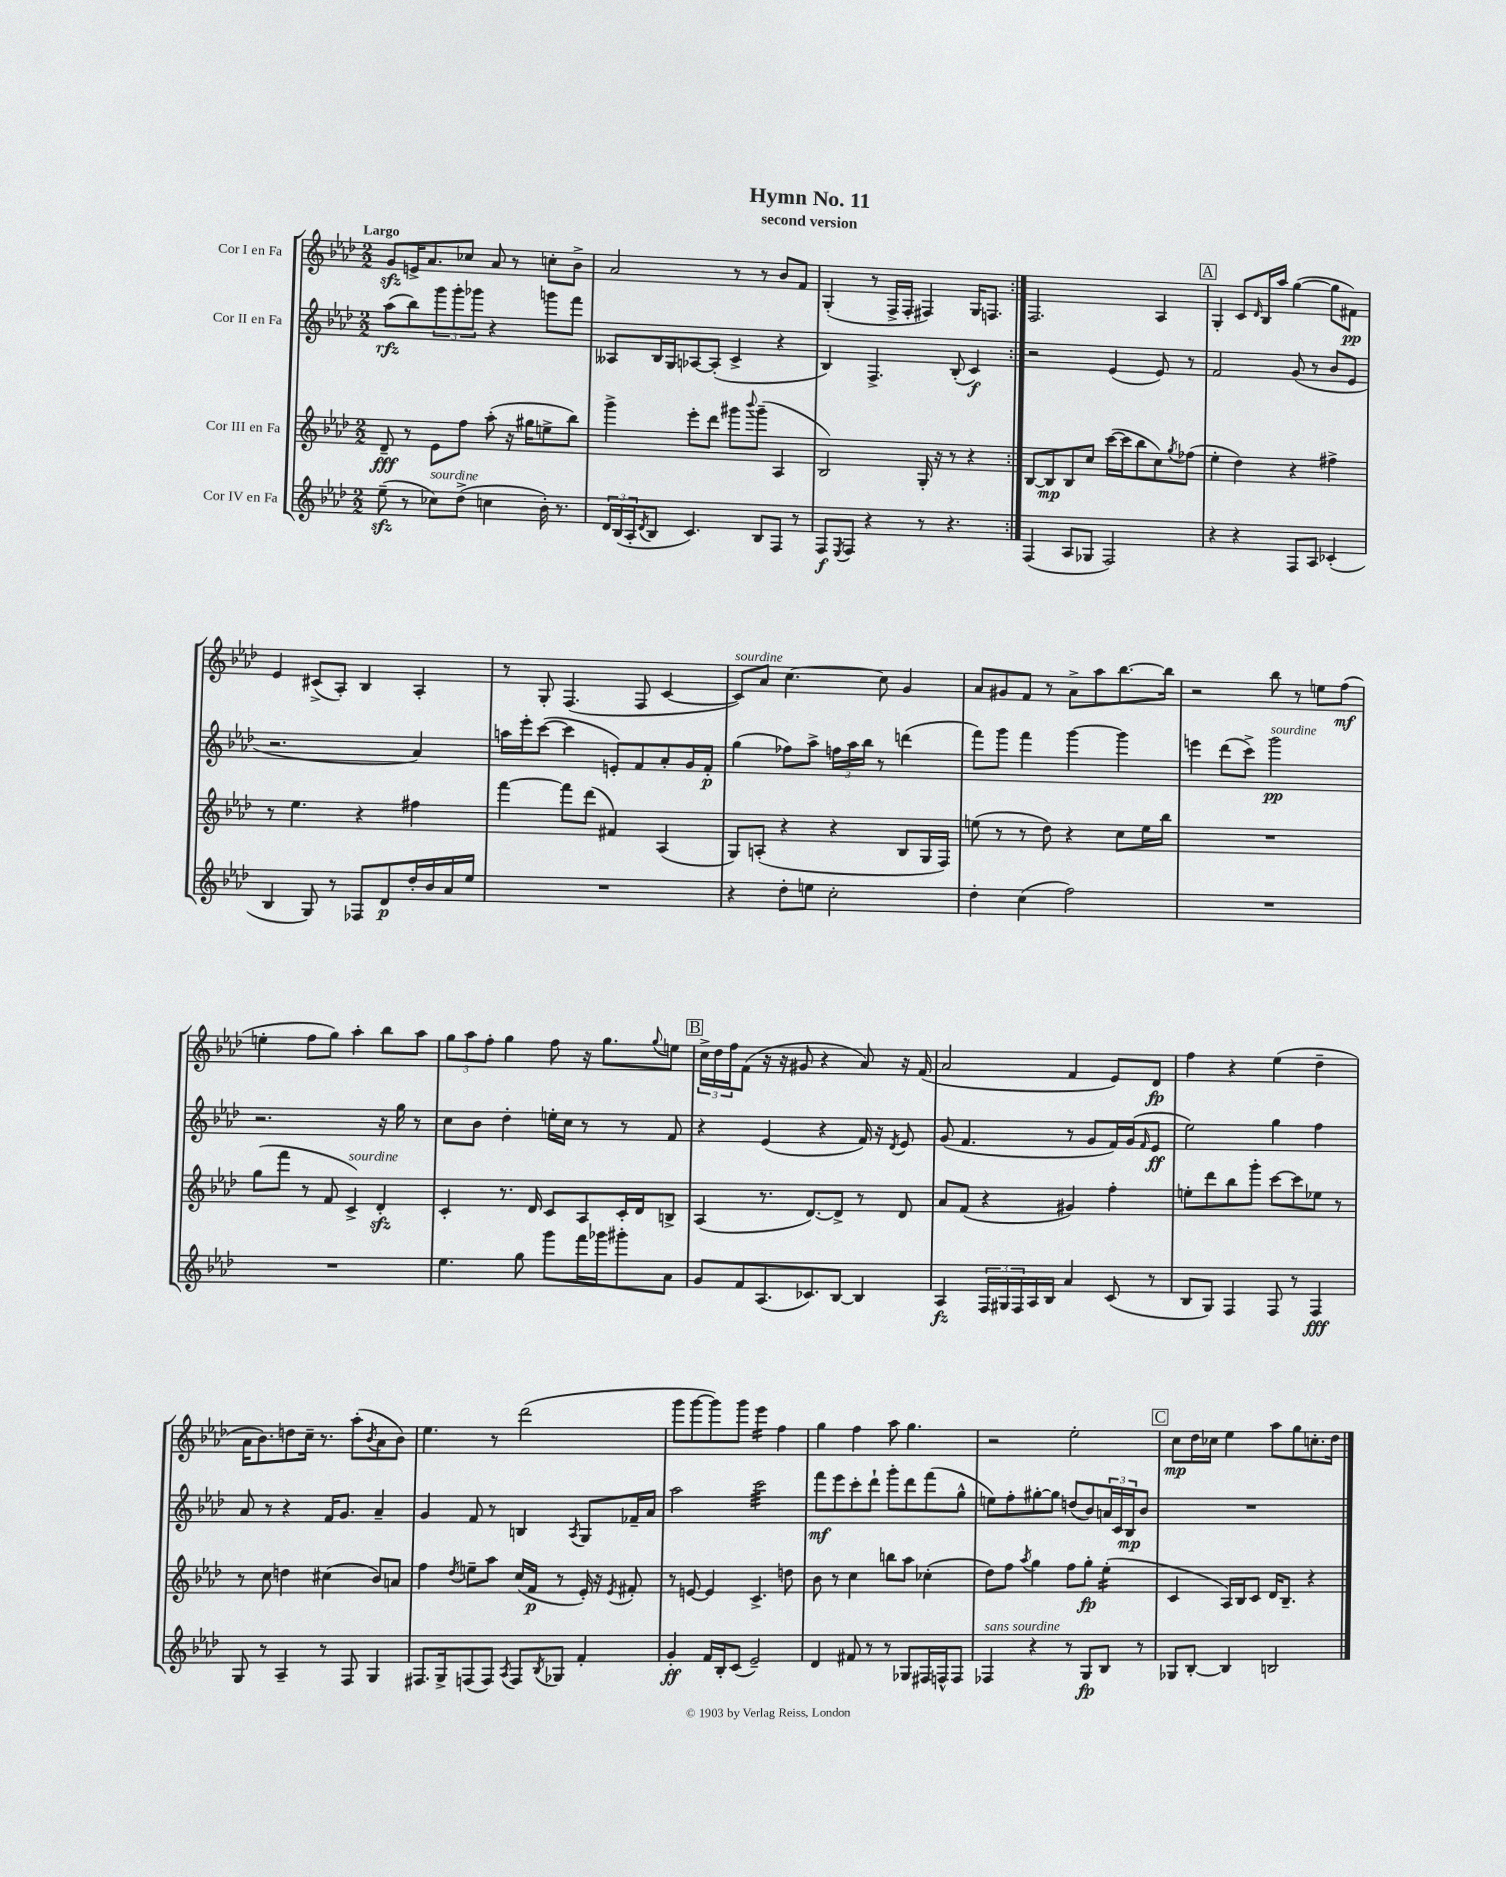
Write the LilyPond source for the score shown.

\header { title = "Hymn No. 11" subtitle = "second version" }
<<
\new StaffGroup <<
\new Staff = "s0" \with { instrumentName = "Cor I en Fa" } {
    \clef treble \key aes \major \numericTimeSignature \time 2/2 \tempo "Largo"
    \repeat volta 2 { g'8\sfz e'16-> aes'8. ces''8 aes'8 r8 c''8-. bes'8-> |
    aes'2 r8 r8 bes'8 f'8 |
    g4-.( r8 f16-> f16-. fis4) g16 f8. | }
    f2. aes4 |
    \mark \markup { \box "A" } g4-. c'8 \grace { des'16 } bes16 aes''16 g''4~( g''8 fis'8\pp) |
    ees'4 cis'8->( aes8-.) bes4 aes4-. |
    r8 g8-. f4.( f8 c'4~ |
    c'8^\markup { \italic "sourdine" }) aes'8 c''4.~ c''8 g'4 |
    aes'8 gis'8 f'8 r8 aes'8-> aes''8 bes''8.~ bes''16 |
    r2 bes''8 r8 e''8 f''8\mf( |
    e''4-. f''8 g''8) aes''4-. bes''8 aes''8 |
    \tuplet 3/2 { g''8 aes''8 f''8-. } g''4 f''8 r16 g''8. \appoggiatura { g''8 } e''8 |
    \mark \markup { \box "B" } \tuplet 3/2 { c''16-> des''16 f''16 } f'8( r16 r16 gis'8 r4 aes'8) r16 f'16( |
    aes'2 f'4 ees'8) des'8\fp |
    f''4 r4 ees''4( des''4-- |
    aes'16 bes'8.) d''8 c''16-- r8. aes''8-.( \acciaccatura { bes'8 } aes'8 bes'8) |
    ees''4. r8 des'''2( |
    g'''8 g'''8~ g'''8) g'''8 ees'''4:16 f''4 |
    g''4 f''4 aes''8 g''4. |
    r2 ees''2-. |
    \mark \markup { \box "C" } c''8\mp des''16 ces''16 ees''4 aes''8 g''8 c''8.-. des''16 \bar "|." |
}
\new Staff = "s1" \with { instrumentName = "Cor II en Fa" } {
    \clef treble \key aes \major \numericTimeSignature \time 2/2
    \repeat volta 2 { aes''8\rfz( bes''8) \tuplet 3/2 { g'''8 g'''8-. ges'''8 } r4 g'''8 f'''8 |
    aeses8 bes16 g16 aes8~ aes8-.( c'4-> r4 |
    bes4) f4.-> bes8-.( c'4\f) | }
    r2 ees'4( ees'8) r8 |
    \mark \markup { \box "A" } f'2 g'8( r8 bes'8 ees'8 |
    r2. aes'4) |
    a''16 ees'''16-. c'''8~( c'''4 e'8-.) f'8 aes'8-. g'16 f'16-.\p |
    g''4( fes''8) aes''8-> \tuplet 3/2 { f''16 aes''16 bes''16 } r8 d'''4( |
    f'''8) g'''8 f'''4 g'''4~ g'''4 |
    e'''4 des'''8( c'''8->) g'''2\pp^\markup { \italic "sourdine" } |
    r2. r16 g''16 r8 |
    c''8 bes'8 des''4-. e''16-. c''16 r8 r8 f'8 |
    \mark \markup { \box "B" } r4 ees'4( r4 f'16) r16 \acciaccatura { des'8 } ees'8 |
    g'8( f'4. r8 g'8 f'16) g'16( \grace { f'16 } ees'8\ff |
    ees''2) g''4 f''4 |
    aes'8 r8 r4 f'16 g'8. aes'4-- |
    g'4 f'8 r8 b4 \acciaccatura { aes8 } g8 fes'16-- aes'16 |
    aes''2 c'''2:32 |
    f'''8\mf ees'''8 c'''8-. des'''8-! g'''8-. des'''8 f'''8( g''8-^ |
    e''8) f''8-. gis''8~-. gis''8 d''8( bes'8) \tuplet 3/2 { a'16 c'16 bes16\mp } bes'8 |
    \mark \markup { \box "C" } R1 \bar "|." |
}
\new Staff = "s2" \with { instrumentName = "Cor III en Fa" } {
    \clef treble \key aes \major \numericTimeSignature \time 2/2
    \repeat volta 2 { des'8--\fff r8 ees'8 f''8 aes''8-.( r16 gis''16 e''8-> bes''8) |
    g'''4-> ees'''8-. des'''8 gis'''8 \appoggiatura { bes'''8 } gis'''8--( aes4 |
    bes2) g16-. r16 r8 r4 | }
    bes8~ bes8\mp bes8 c''8 c'''16~( c'''16 bes''8 c''8) \acciaccatura { g''8 } fes''8( |
    \mark \markup { \box "A" } ees''4-. des''4) r4 fis''4-> |
    r8 ees''4. r4 fis''4 |
    f'''4~ f'''8 des'''8( fis'4) aes4( |
    g8) a8-.( r4 r4 bes8 g16 f16) |
    e''8( r8 r8 des''8) r4 c''8 e''16 bes''16 |
    R1 |
    g''8( f'''8 r8 f'8 c'4->^\markup { \italic "sourdine" }) des'4-.\sfz |
    c'4-. r8. des'16 c'8 aes8 c'16-. des'16 b8-> |
    \mark \markup { \box "B" } aes4( r8. des'8.~) des'8-> r8 des'8 |
    aes'8 f'8( r4 gis'4) f''4-. |
    e''8-. des'''8 bes''8 g'''8-. c'''8~ c'''8 ees''8 r8 |
    r8 c''8 d''4 cis''4( bes'8) a'8 |
    f''4 \acciaccatura { des''8 } e''8-- aes''8 c''16( f'16\p r8 ees'16-.) r16 \acciaccatura { ees'8 } fis'8-. |
    r8 e'8~ e'4 c'4.-> d''8 |
    bes'8 r8 c''4 b''8 aes''8 ces''4-.( |
    des''8) f''8 \acciaccatura { aes''8 } g''4 f''8 g''8-.\fp ees''4:16-.( |
    \mark \markup { \box "C" } c'4 aes16) bes16 c'8 des'16 bes8.-- r4 \bar "|." |
}
\new Staff = "s3" \with { instrumentName = "Cor IV en Fa" } {
    \clef treble \key aes \major \numericTimeSignature \time 2/2
    \repeat volta 2 { ees''8--\sfz( r8 ces''8^\markup { \italic "sourdine" }) des''8->( c''4 bes'16-.) r8. |
    \tuplet 3/2 { des'16 bes16( aes16-. } \acciaccatura { des'8 } bes8 c'4.) bes8 f8 r8 |
    f8\f \acciaccatura { ees8 } f8 r4 r8 r4. | }
    f4( aes8 ges8 f2) |
    \mark \markup { \box "A" } r4 r4 f8 aes8 ces'4-.( |
    bes4 g8) r8 fes8 des'8\p des''16-. bes'16 aes'16 ees''16 |
    R1 |
    r4 des''8-. e''8 c''2-. |
    des''4-. c''4( f''2) |
    R1 |
    R1 |
    ees''4. g''8 g'''8 f'''16 ges'''16 gis'''8-. aes'8 |
    \mark \markup { \box "B" } g'8 f'8 aes8.( ces'8.) bes8~ bes4 |
    aes4\fz \tuplet 3/2 { f16 gis16 f16 } aes16 bes16 aes'4 c'8( r8 |
    bes8 g8) f4 f8 r8 f4\fff |
    g8 r8 aes4-- r8 f8 g4 |
    fis8. g16-> f8( f8) \acciaccatura { aes8 } f8 \acciaccatura { bes8 } ges8 f'4-. |
    g'4-.\ff f'16 bes16-. c'8( ees'2--) |
    des'4 fis'8 r8 r8 ges8 fis16 f16-^ f8 |
    fes4^\markup { \italic "sans sourdine" } r4 r8 g8\fp bes8 r8 |
    \mark \markup { \box "C" } ges8 bes8~-. bes4 b2 \bar "|." |
}
>>
>>
\layout { \context { \Score \remove "Bar_number_engraver" } }
